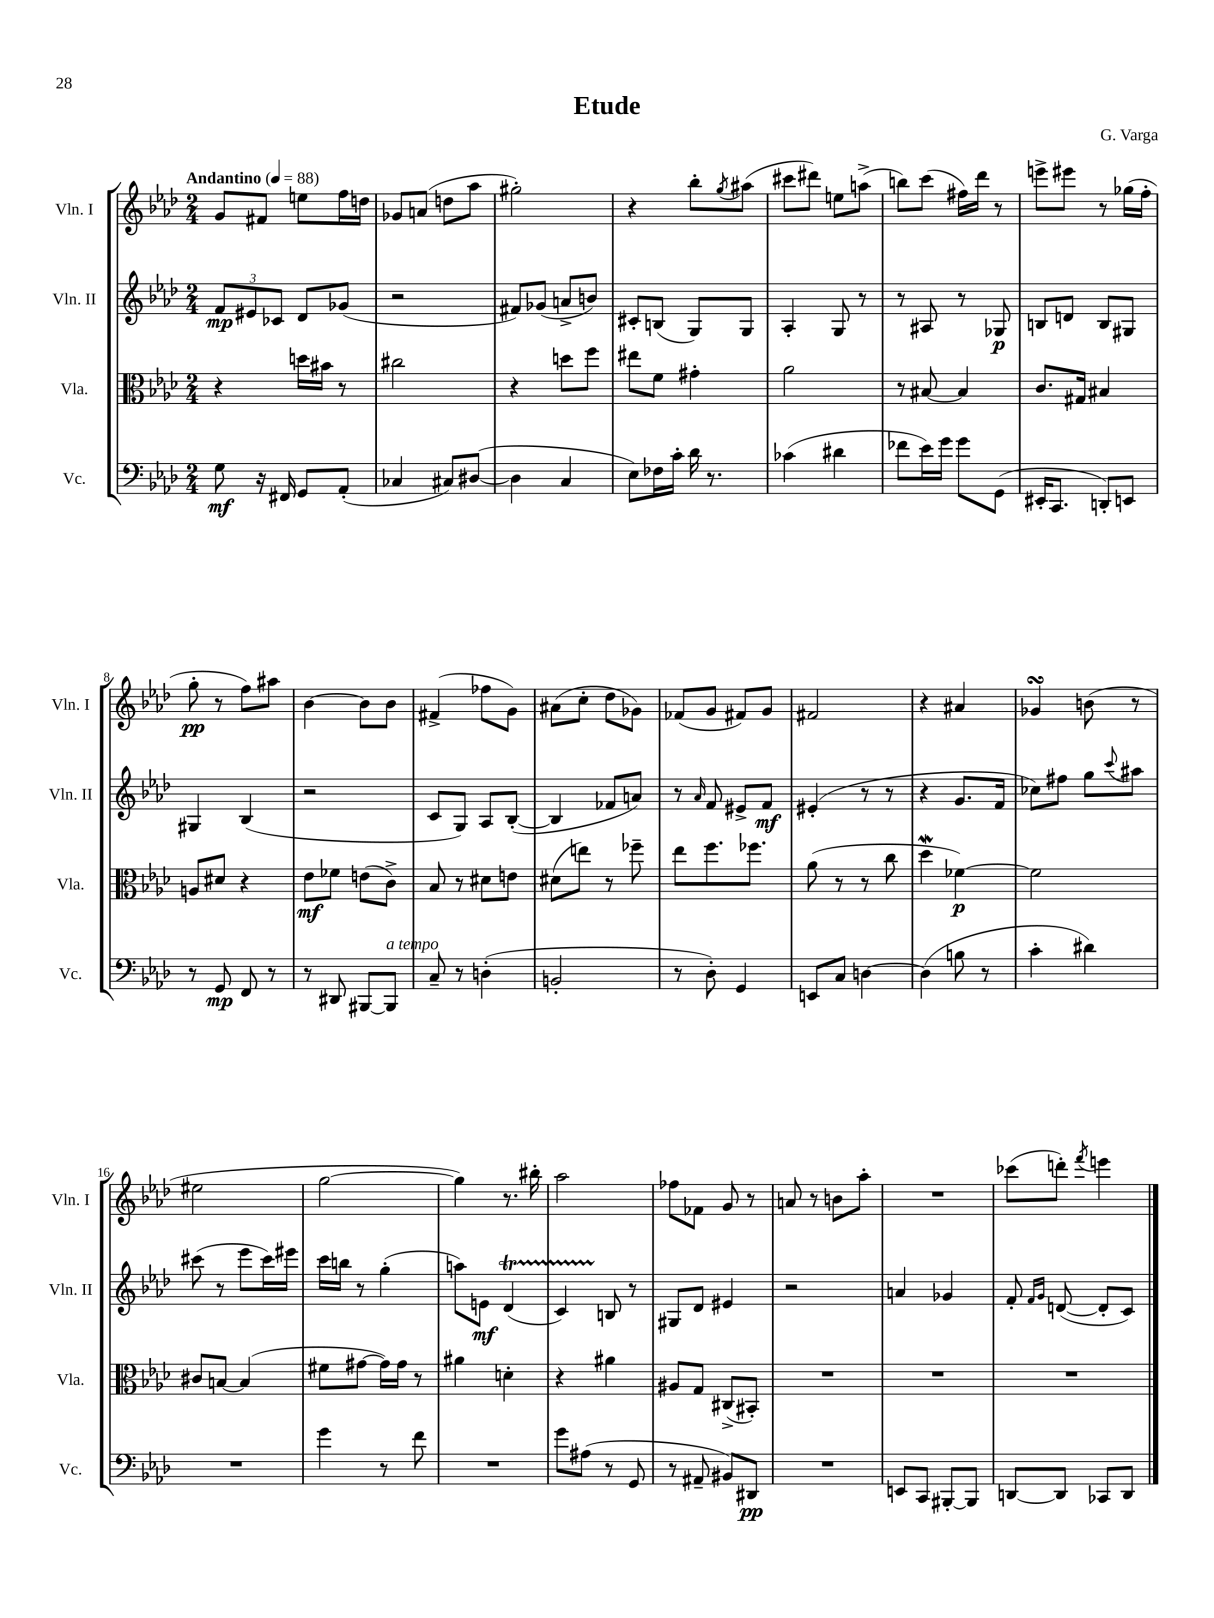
\header { title = "Etude" composer = "G. Varga" }
<<
\new StaffGroup <<
\new Staff = "s0" \with { instrumentName = "Vln. I" shortInstrumentName = "Vln. I" } {
    \clef treble \key aes \major \numericTimeSignature \time 2/4 \tempo "Andantino" 4 = 88
    g'8 fis'8 e''8 f''16 d''16 |
    ges'8 a'8( d''8 aes''8 |
    gis''2-.) |
    r4 bes''8-. \acciaccatura { g''8 } ais''8( |
    cis'''8 dis'''8) e''8 a''8->( |
    b''8) c'''8( fis''16) des'''16 r8 |
    e'''8-> eis'''8 r8 ges''16( f''16-. |
    g''8-.\pp r8 f''8) ais''8 |
    bes'4~ bes'8 bes'8 |
    fis'4->( fes''8 g'8) |
    ais'8( c''8-. des''8 ges'8) |
    fes'8( g'8 fis'8) g'8 |
    fis'2 |
    r4 ais'4 |
    ges'4\turn b'8( r8 |
    eis''2 |
    g''2~ |
    g''4) r8. bis''16-. |
    aes''2 |
    fes''8 fes'8 g'8 r8 |
    a'8 r8 b'8 aes''8-. |
    R2 |
    ces'''8( d'''8-.) \acciaccatura { f'''8 } e'''4 \bar "|." |
}
\new Staff = "s1" \with { instrumentName = "Vln. II" shortInstrumentName = "Vln. II" } {
    \clef treble \key aes \major \numericTimeSignature \time 2/4
    \tuplet 3/2 { f'8\mp eis'8 ces'8 } des'8 ges'8( |
    r2 |
    fis'8) ges'8( a'8-> b'8) |
    cis'8-. b8( g8) g8 |
    aes4-. g8 r8 |
    r8 ais8 r8 ges8\p |
    b8 d'8 b8 gis8 |
    gis4 bes4( |
    r2 |
    c'8 g8) aes8 bes8~-.( |
    bes4 fes'8 a'8) |
    r8 \grace { aes'16 } f'8 eis'8-> f'8\mf |
    eis'4-.( r8 r8 |
    r4 g'8. f'16 |
    ces''8) fis''8 g''8 \appoggiatura { c'''8 } ais''8 |
    cis'''8( r8 ees'''8 cis'''16) eis'''16 |
    c'''16 b''16 r8 g''4-.( |
    a''8) e'8\mf des'4\startTrillSpan( |
    c'4) b8\stopTrillSpan r8 |
    gis8 des'8 eis'4 |
    r2 |
    a'4 ges'4 |
    f'8-. \grace { f'16 g'16 } d'8~( d'8-. c'8) \bar "|." |
}
\new Staff = "s2" \with { instrumentName = "Vla." shortInstrumentName = "Vla." } {
    \clef alto \key aes \major \numericTimeSignature \time 2/4
    r4 d''16 bis'16 r8 |
    cis''2 |
    r4 d''8 f''8 |
    eis''8 f'8 gis'4-. |
    aes'2 |
    r8 bis8~ bis4 |
    c'8. gis16 bis4 |
    a8 dis'8 r4 |
    ees'8\mf fes'8 e'8( c'8->) |
    bes8 r8 dis'8 e'8 |
    dis'8( e''8) r8 fes''8-- |
    ees''8 f''8. fes''8. |
    aes'8( r8 r8 c''8 |
    des''4\mordent fes'4~\p) |
    fes'2 |
    cis'8 b8~ b4( |
    fis'8 gis'8~ gis'16) gis'16 r8 |
    ais'4 d'4-. |
    r4 ais'4 |
    ais8 g8 cis8->( bis,8-.) |
    R2 |
    R2 |
    R2 \bar "|." |
}
\new Staff = "s3" \with { instrumentName = "Vc." shortInstrumentName = "Vc." } {
    \clef bass \key aes \major \numericTimeSignature \time 2/4
    g8\mf r16 fis,16 g,8 aes,8-.( |
    ces4 cis8) dis8~( |
    dis4 c4 |
    ees8) fes16 c'16-. des'16 r8. |
    ces'4( dis'4 |
    fes'8 ees'16) g'16 g'8 g,8( |
    eis,16-. c,8. d,8-.) e,8 |
    r8 g,8\mp f,8 r8 |
    r8 dis,8 bis,,8~ bis,,8^\markup { \italic "a tempo" } |
    c8-- r8 d4-.( |
    b,2-. |
    r8 des8-.) g,4 |
    e,8 c8 d4~ |
    d4( b8 r8 |
    c'4-. dis'4) |
    R2 |
    g'4 r8 f'8 |
    R2 |
    g'8 ais8( r8 g,8 |
    r8 ais,8-- bis,8) dis,8\pp |
    R2 |
    e,8 c,8 bis,,8~-. bis,,8 |
    d,8~ d,8 ces,8 d,8 \bar "|." |
}
>>
>>
